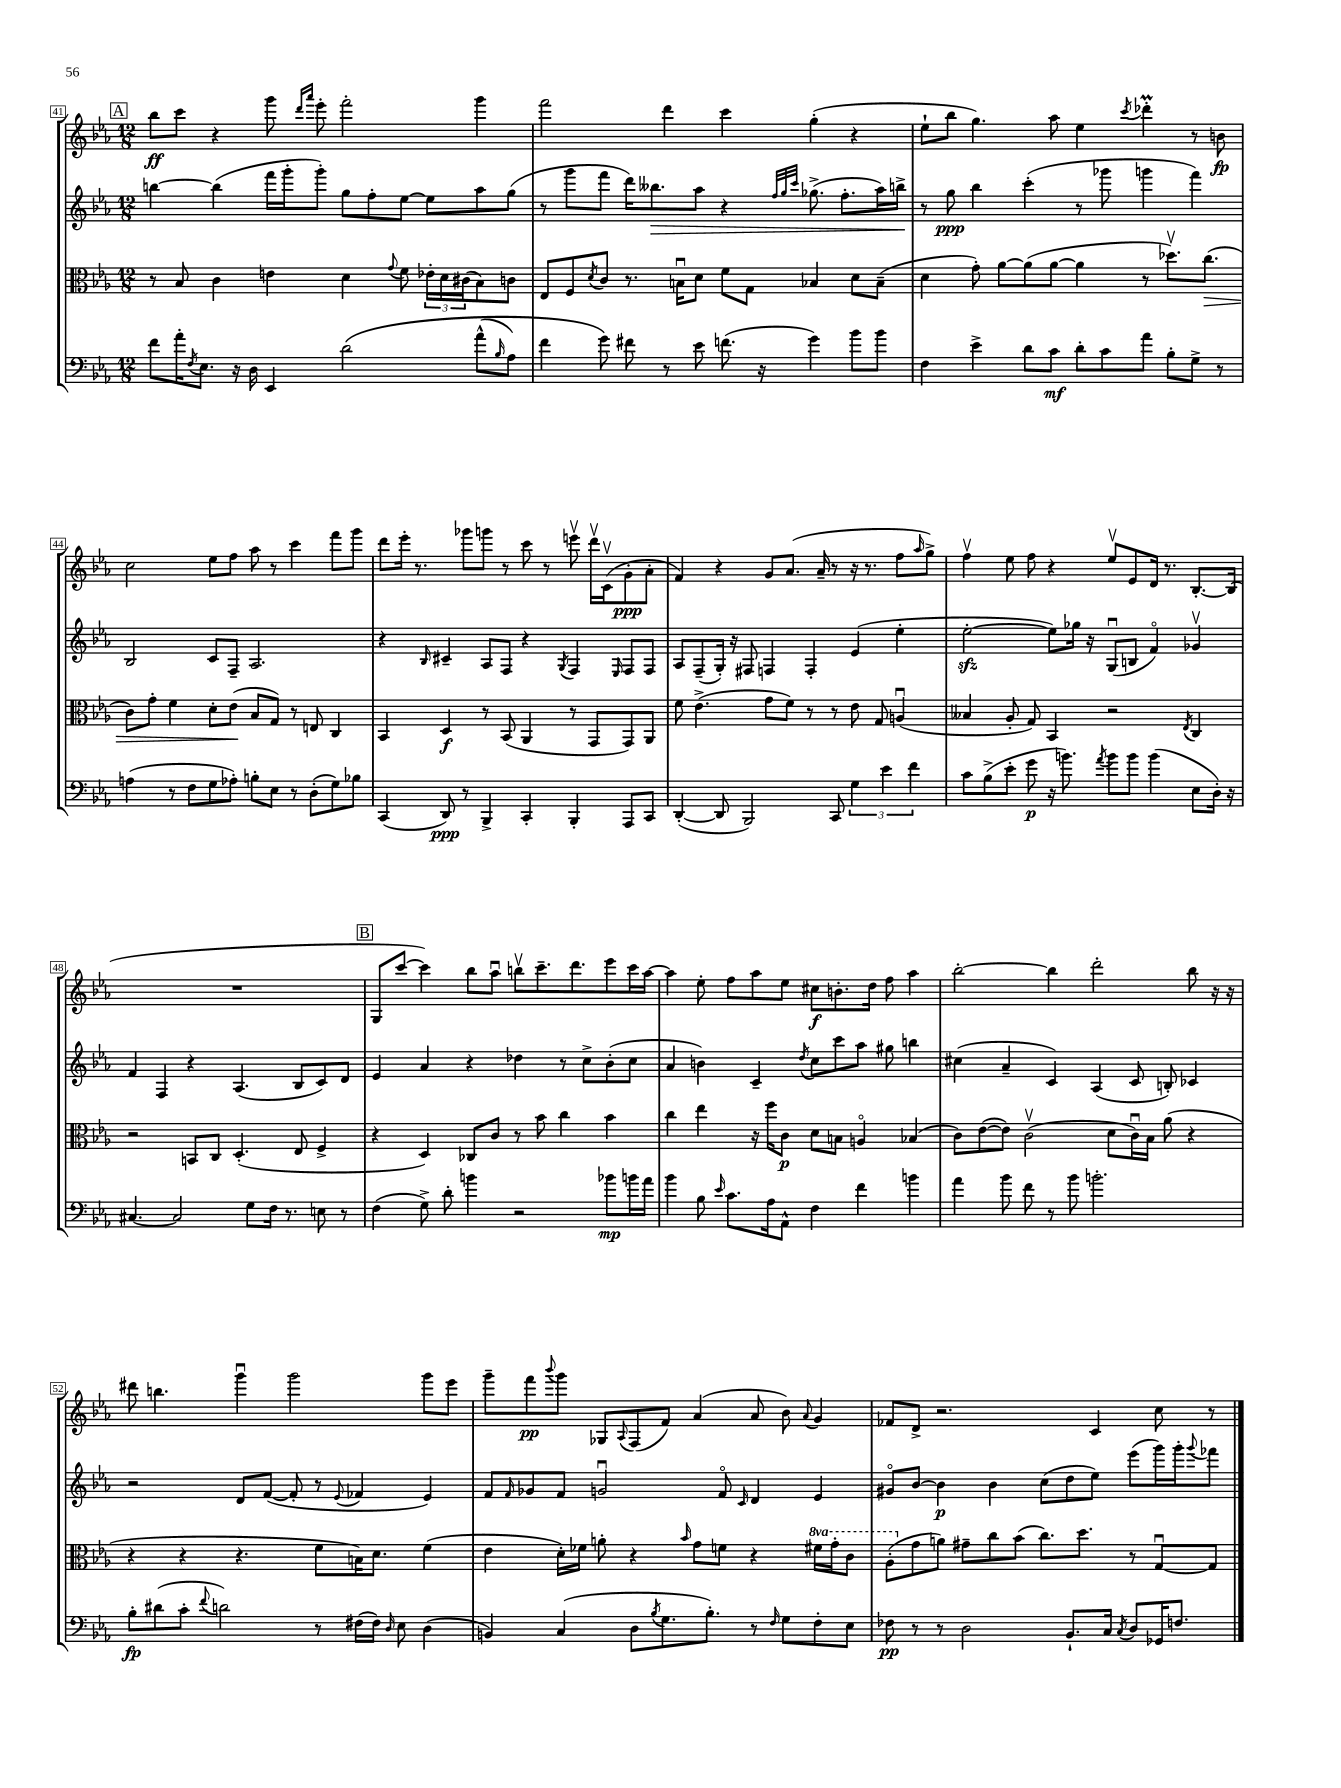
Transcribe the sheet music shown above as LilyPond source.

<<
\new StaffGroup <<
\new Staff = "s0" {
    \clef treble \key ees \major \numericTimeSignature \time 12/8
    \mark \markup { \box "A" } bes''8\ff c'''8 r4 g'''8 \grace { d'''16 aes'''16 } ees'''8-. f'''2-. g'''4 |
    f'''2 d'''4 c'''4 g''4-.( r4 |
    ees''8-! bes''8 g''4.) aes''8 ees''4 \acciaccatura { c'''8 } des'''4-.\prall r8 b'8\fp |
    c''2 ees''8 f''8 aes''8 r8 c'''4 f'''8 g'''8 |
    d'''8 ees'''16-. r8. ges'''8 g'''8 r8 c'''8 r8 e'''8\upbow d'''16\upbow c'16\upbow( g'8-.\ppp aes'8-. |
    f'4) r4 g'8 aes'8.( aes'16-- r8 r16 r8. f''8 \grace { aes''16 } g''8->) |
    f''4\upbow ees''8 f''8 r4 ees''8\upbow ees'8 d'16 r8. bes8.~-. bes16( |
    R1. |
    \mark \markup { \box "B" } g8 c'''8~ c'''4) bes''8 aes''8\downbow b''8\upbow c'''8.-- d'''8. ees'''8 c'''16 aes''16~ |
    aes''4 ees''8-. f''8 aes''8 ees''8 cis''8\f b'8.-. d''16 f''8 aes''4 |
    bes''2~-. bes''4 d'''2-. bes''8 r16 r16 |
    dis'''8 b''4. g'''4\downbow g'''2 g'''8 ees'''8 |
    g'''8-- f'''8\pp \appoggiatura { bes'''8 } g'''8 ges8 \appoggiatura { aes8 } f8( f'8) aes'4( aes'8 bes'8) \appoggiatura { aes'8 } g'4 |
    fes'8 d'8-> r2. c'4 c''8 r8 \bar "|." |
}
\new Staff = "s1" {
    \clef treble \key ees \major \numericTimeSignature \time 12/8
    \mark \markup { \box "A" } b''4~ b''4( f'''16 g'''16-. g'''8-.) g''8 f''8-. ees''8~ ees''8 aes''8 g''8( |
    r8 g'''8 f'''8 d'''16) beses''8.\> aes''8 r4 \grace { f''32 g''32 c'''32 } ges''8.->( f''8.-. aes''16) b''16->\! |
    r8 g''8\ppp bes''4 c'''4-.( r8 ges'''8 g'''4 f'''4) |
    bes2 c'8 f8-- aes2. |
    r4 \grace { bes16 } cis'4-- aes8 f8 r4 \acciaccatura { g8 } f4 \grace { ees16 } f8 f8 |
    aes8 f8--( g16-.) r16 fis8 f4 f4-. ees'4( ees''4-. |
    ees''2~-.\sfz ees''8) ges''16 r16 g8\downbow( b8 f'4\flageolet) ges'4\upbow |
    f'4 f4 r4 aes4.( bes8 c'8) d'8 |
    \mark \markup { \box "B" } ees'4 aes'4 r4 des''4 r8 c''8-> bes'8-.( c''8 |
    aes'4 b'4) c'4-- \acciaccatura { d''8 } c''8 c'''8 aes''8 gis''8 b''4 |
    cis''4( aes'4-- c'4) aes4( c'8 b8-.) ces'4 |
    r2 d'8 f'8~( f'8-. r8 \appoggiatura { ees'8 } fes'4 ees'4) |
    f'8 \grace { f'16 } ges'8 f'8 g'2\downbow f'8\flageolet \grace { c'16 } d'4 ees'4 |
    gis'8\flageolet bes'8~ bes'4\p bes'4 c''8( d''8 ees''8) ees'''8( g'''16) g'''16-. \appoggiatura { g'''8 } fes'''8 \bar "|." |
}
\new Staff = "s2" {
    \clef alto \key ees \major \numericTimeSignature \time 12/8 \set Staff.ottavationMarkups = #ottavation-simple-ordinals
    \mark \markup { \box "A" } r8 bes8 c'4 e'4 d'4 \appoggiatura { g'8 } f'8 \tuplet 3/2 { ees'16-. d'16 cis'16( } bes8) c'8 |
    ees8 f8 \acciaccatura { d'8 } c'8 r8. b16\downbow d'8 f'8 g8 bes4 d'8 bes8--( |
    d'4 g'8-.) aes'8~ aes'8( aes'8~ aes'4 r8 des''8.\upbow) c''8.\>( |
    c'8) g'8-. f'4 d'8-. ees'8\!( bes8 g8) r8 e8 c4 |
    bes,4 d4\f r8 bes,8( aes,4 r8 g,8 g,8) aes,8 |
    f'8 ees'4.->( g'8 f'8) r8 r8 ees'8 g8 a4\downbow( |
    beses4 aes8-. g8) bes,4 r2 \acciaccatura { ees8 } c4 |
    r2 b,8 c8 d4.-.( ees8 f4-> |
    \mark \markup { \box "B" } r4 d4) ces8 c'8 r8 bes'8 c''4 bes'4 |
    c''4 ees''4 r16 f''16 c'8\p d'8 b8 a4\flageolet bes4( |
    c'8) ees'8~( ees'8) c'2\upbow( d'8 c'16\downbow) bes16 aes'8( r4 |
    r4 r4 r4. f'8 b16) d'8. f'4( |
    ees'4 d'16-.) fes'16 a'8-. r4 \grace { bes'16 } g'8 f'8 r4 \ottava #1 fis''16 g''16-. c''8 |
    aes'8-.( \ottava #0 g'8 a'8) gis'8-- c''8 bes'8( c''8.) d''8. r8 g8~\downbow g8 \bar "|." |
}
\new Staff = "s3" {
    \clef bass \key ees \major \numericTimeSignature \time 12/8
    \mark \markup { \box "A" } f'8 aes'16-. \acciaccatura { f8 } ees8. r16 d16 ees,4 d'2\( aes'8-^( \grace { bes16 } aes8) |
    f'4 g'8\) fis'8 r8 ees'8 f'8.( r16 g'4) bes'8 bes'8 |
    f4 ees'4-> d'8 c'8\mf d'8-. c'8 aes'8 bes8-. g8-> r8 |
    a4( r8 f8 g8 aes8-.) b8-. ees8 r8 d8-.( g8) bes8 |
    c,4( d,8\ppp) r8 bes,,4-> c,4-. bes,,4-. aes,,8 c,8 |
    d,4~-.( d,8 bes,,2) c,8 \tuplet 3/2 { g4 ees'4 f'4 } |
    c'8 bes8->( ees'8-. g'8\p r16 b'8.) \acciaccatura { aes'8 } b'8 b'8 b'4( ees8 d16-.) r16 |
    cis4.~ cis2 g8 f16 r8. e8 r8 |
    \mark \markup { \box "B" } f4( g8->) d'8-. b'4 r2 bes'8\mp b'16 aes'16 |
    bes'4 bes8 \grace { ees'16 } c'8. aes16 aes,8-^ f4 f'4 b'4 |
    aes'4 bes'8 f'8 r8 bes'8 b'2.-. |
    bes8-.\fp dis'8( c'8-. \appoggiatura { f'8 } d'2) r8 fis16( fis16) \grace { d16 } ees8 d4( |
    b,4) c4( d8 \acciaccatura { bes8 } g8. bes8.-.) r8 \grace { f16 } g8 f8-. ees8 |
    fes8\pp r8 r8 d2 bes,8.-! c16 \acciaccatura { c8 } d8 ges,16 f8. \bar "|." |
}
>>
>>
\layout { \context { \Score currentBarNumber = #41 \override BarNumber.stencil = #(make-stencil-boxer 0.1 0.3 ly:text-interface::print) } }
